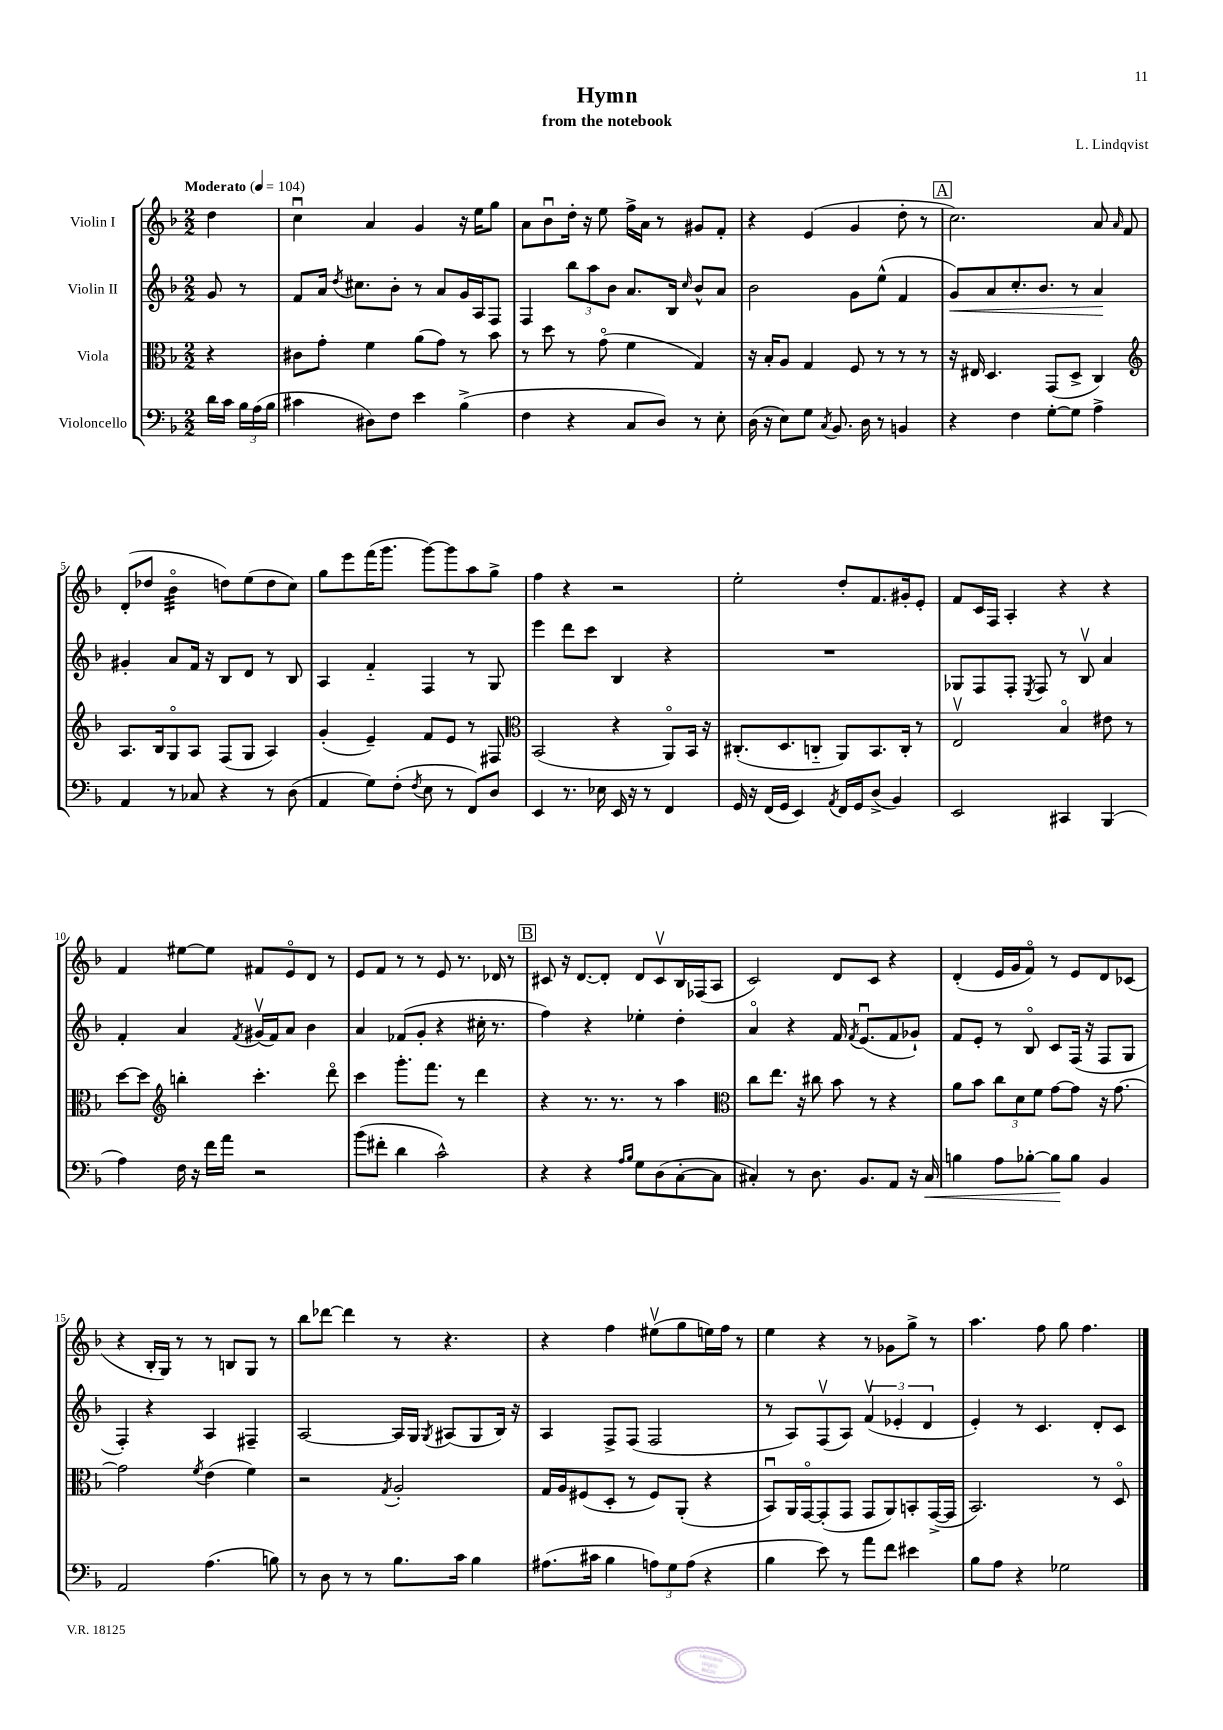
\header { title = "Hymn" composer = "L. Lindqvist" subtitle = "from the notebook" }
<<
\new StaffGroup <<
\new Staff = "s0" \with { instrumentName = "Violin I" } {
    \clef treble \key f \major \numericTimeSignature \time 2/2 \partial 4 \tempo "Moderato" 4 = 104
    \autoBeamOff d''4 |
    c''4\downbow a'4 g'4 r16 e''16[ g''8] |
    a'8[ bes'8\downbow d''16]-. r16 e''8 f''16[-> a'16] r8 gis'8[ f'8]-. |
    r4 e'4( g'4 d''8-. r8 |
    \mark \markup { \box "A" } c''2.) a'8 \grace { a'16 } f'8 |
    d'8[-.( des''8] bes'4:32\flageolet d''8[) e''8( d''8 c''8]) |
    g''8[ e'''8 f'''16( g'''8.] g'''8[~) g'''8 a''8 g''8]-> |
    f''4 r4 r2 |
    e''2-. d''8[-. f'8. gis'16-. e'8]-. |
    f'8[ c'16 f16] a4-. r4 r4 |
    f'4 eis''8[~ eis''8] fis'8[ e'8\flageolet d'8] r8 |
    e'8[ f'8] r8 r8 e'8 r8. des'16 r8 |
    \mark \markup { \box "B" } cis'8 r16 d'8.[~ d'8]-. d'8[ cis'8\upbow bes16 fes16( a8] |
    c'2) d'8[ c'8] r4 |
    d'4-.( e'16[ g'16 f'8]\flageolet) r8 e'8[ d'8 ces'8]( |
    r4 bes16[-. g16]) r8 r8 b8[ g8] r8 |
    bes''8[ des'''8]~ des'''4 r8 r4. |
    r4 f''4 eis''8[\upbow( g''8 e''16) f''16] r8 |
    e''4 r4 r8 ges'8[ g''8]-> r8 |
    a''4. f''8 g''8 f''4. \bar "|." |
}
\new Staff = "s1" \with { instrumentName = "Violin II" } {
    \clef treble \key f \major \numericTimeSignature \time 2/2 \partial 4
    \autoBeamOff g'8 r8 |
    f'8[ a'16] \acciaccatura { d''8 } cis''8.[ bes'8]-. r8 a'8[ g'16 a16 f8] |
    f4 \tuplet 3/2 { bes''8[ a''8 bes'8] } a'8.[ bes16] \grace { c''16 } bes'8[-^ a'8] |
    bes'2 g'8[ e''8]-^( f'4 |
    \mark \markup { \box "A" } g'8[\<) a'8 c''8.-. bes'8.] r8 a'4\! |
    gis'4-. a'8[ f'16] r16 bes8[ d'8] r8 bes8 |
    a4 f'4-_ f4 r8 g8 |
    e'''4 d'''8[ c'''8] bes4 r4 |
    R1 |
    ges8[ f8 f8]-. \acciaccatura { e8 } f8 r8 bes8\upbow a'4 |
    f'4-. a'4 \acciaccatura { f'8 } gis'16[\upbow( f'16) a'8] bes'4 |
    a'4 fes'8[( g'8]-. r4 cis''16-. r8. |
    \mark \markup { \box "B" } f''4) r4 ees''4-. d''4-. |
    a'4\flageolet r4 f'16 \acciaccatura { f'8 } e'8.[\downbow( f'8 ges'8]-!) |
    f'8[ e'8]-. r8 bes8\flageolet c'8[ f16]( r16 f8[ g8] |
    f4-.) r4 a4 fis4-- |
    a2~ a16[ g16] \acciaccatura { g8 } ais8[( g8 bes16]) r16 |
    a4 f8[-> f8]( f2 |
    r8 a8[) f8\upbow( a8]) \tuplet 3/2 { f'4\upbow( ees'4-. d'4 } |
    e'4-.) r8 c'4. d'8[-. c'8] \bar "|." |
}
\new Staff = "s2" \with { instrumentName = "Viola" } {
    \clef alto \key f \major \numericTimeSignature \time 2/2 \partial 4
    \autoBeamOff r4 |
    cis'8[ g'8]-. f'4 a'8[( g'8]) r8 bes'8 |
    r8 d''8 r8 g'8\flageolet( f'4 g4) |
    r16 bes16[-. a8] g4 f8 r8 r8 r8 |
    \mark \markup { \box "A" } r16 eis16 d4. g,8[( d8]-> c4) |
    \clef treble a8.[ bes16 g8\flageolet a8] f8[( g8] a4) |
    g'4-.( e'4--) f'8[ e'8] r8 fis8 |
    \clef alto bes,2( r4 a,8[\flageolet) bes,16] r16 |
    cis8.[-.( d8. c8]-_ a,8[) bes,8. c16]-. r8 |
    e2\upbow bes4\flageolet eis'8 r8 |
    d''8[~ d''8] \clef treble b''4-. c'''4.-. d'''8\flageolet |
    c'''4 g'''8.[-. f'''8.] r8 d'''4 |
    \mark \markup { \box "B" } r4 r8. r8. r8 a''4 |
    \clef alto c''8[ e''8.] r16 cis''8 bes'8 r8 r4 |
    a'8[ bes'8] \tuplet 3/2 { c''8[ d'8 f'8] } g'8[~ g'8] r16 g'8.~ |
    g'2 \acciaccatura { f'8 } e'4( f'4) |
    r2 \acciaccatura { g8 } a2-. |
    g16[ a16 fis8( d8]-. r8 fis8[) a,8]-.( r4 |
    bes,8[\downbow) a,16 g,16~\flageolet g,8-.( g,8] g,8[ a,8) b,8-. g,16~->( g,16] |
    bes,2.) r8 d8\flageolet \bar "|." |
}
\new Staff = "s3" \with { instrumentName = "Violoncello" } {
    \clef bass \key f \major \numericTimeSignature \time 2/2 \partial 4
    \autoBeamOff d'16[ c'16] \tuplet 3/2 { bes16[ a16( bes16] } |
    cis'4 dis8[) f8] e'4 bes4->( |
    f4 r4 c8[ d8]) r8 e8-. |
    d16( r16 e8[) g8] \acciaccatura { c8 } bes,8. d16 r8 b,4 |
    \mark \markup { \box "A" } r4 f4 g8[~-. g8] a4-> |
    a,4 r8 ces8 r4 r8 d8( |
    a,4 g8[) f8]-.( \acciaccatura { f8 } e8 r8 f,8[) d8] |
    e,4 r8. ees16 e,16 r16 r8 f,4 |
    g,16 r16 f,16[( g,16] e,4) \acciaccatura { a,8 } f,16[ g,16 d8]->( bes,4) |
    e,2 cis,4 bes,,4( |
    a4) f16 r16 f'16[ a'16] r2 |
    bes'8[( fis'8]-. d'4 c'2-^) |
    \mark \markup { \box "B" } r4 r4 \grace { a16[ bes16] } g8[ d8( c8~-. c8] |
    cis4-.) r8 d8. bes,8.[ a,8] r16 cis16\< |
    b4 a8[ bes8]~-. bes8[\! bes8] bes,4 |
    a,2 a4.( b8) |
    r8 d8 r8 r8 bes8.[ c'16] bes4 |
    ais8.[( cis'16] bes4 \tuplet 3/2 { a8[) g8 a8]( } r4 |
    bes4 e'8) r8 a'8[ f'8] eis'4 |
    bes8[ a8] r4 ges2 \bar "|." |
}
>>
>>
